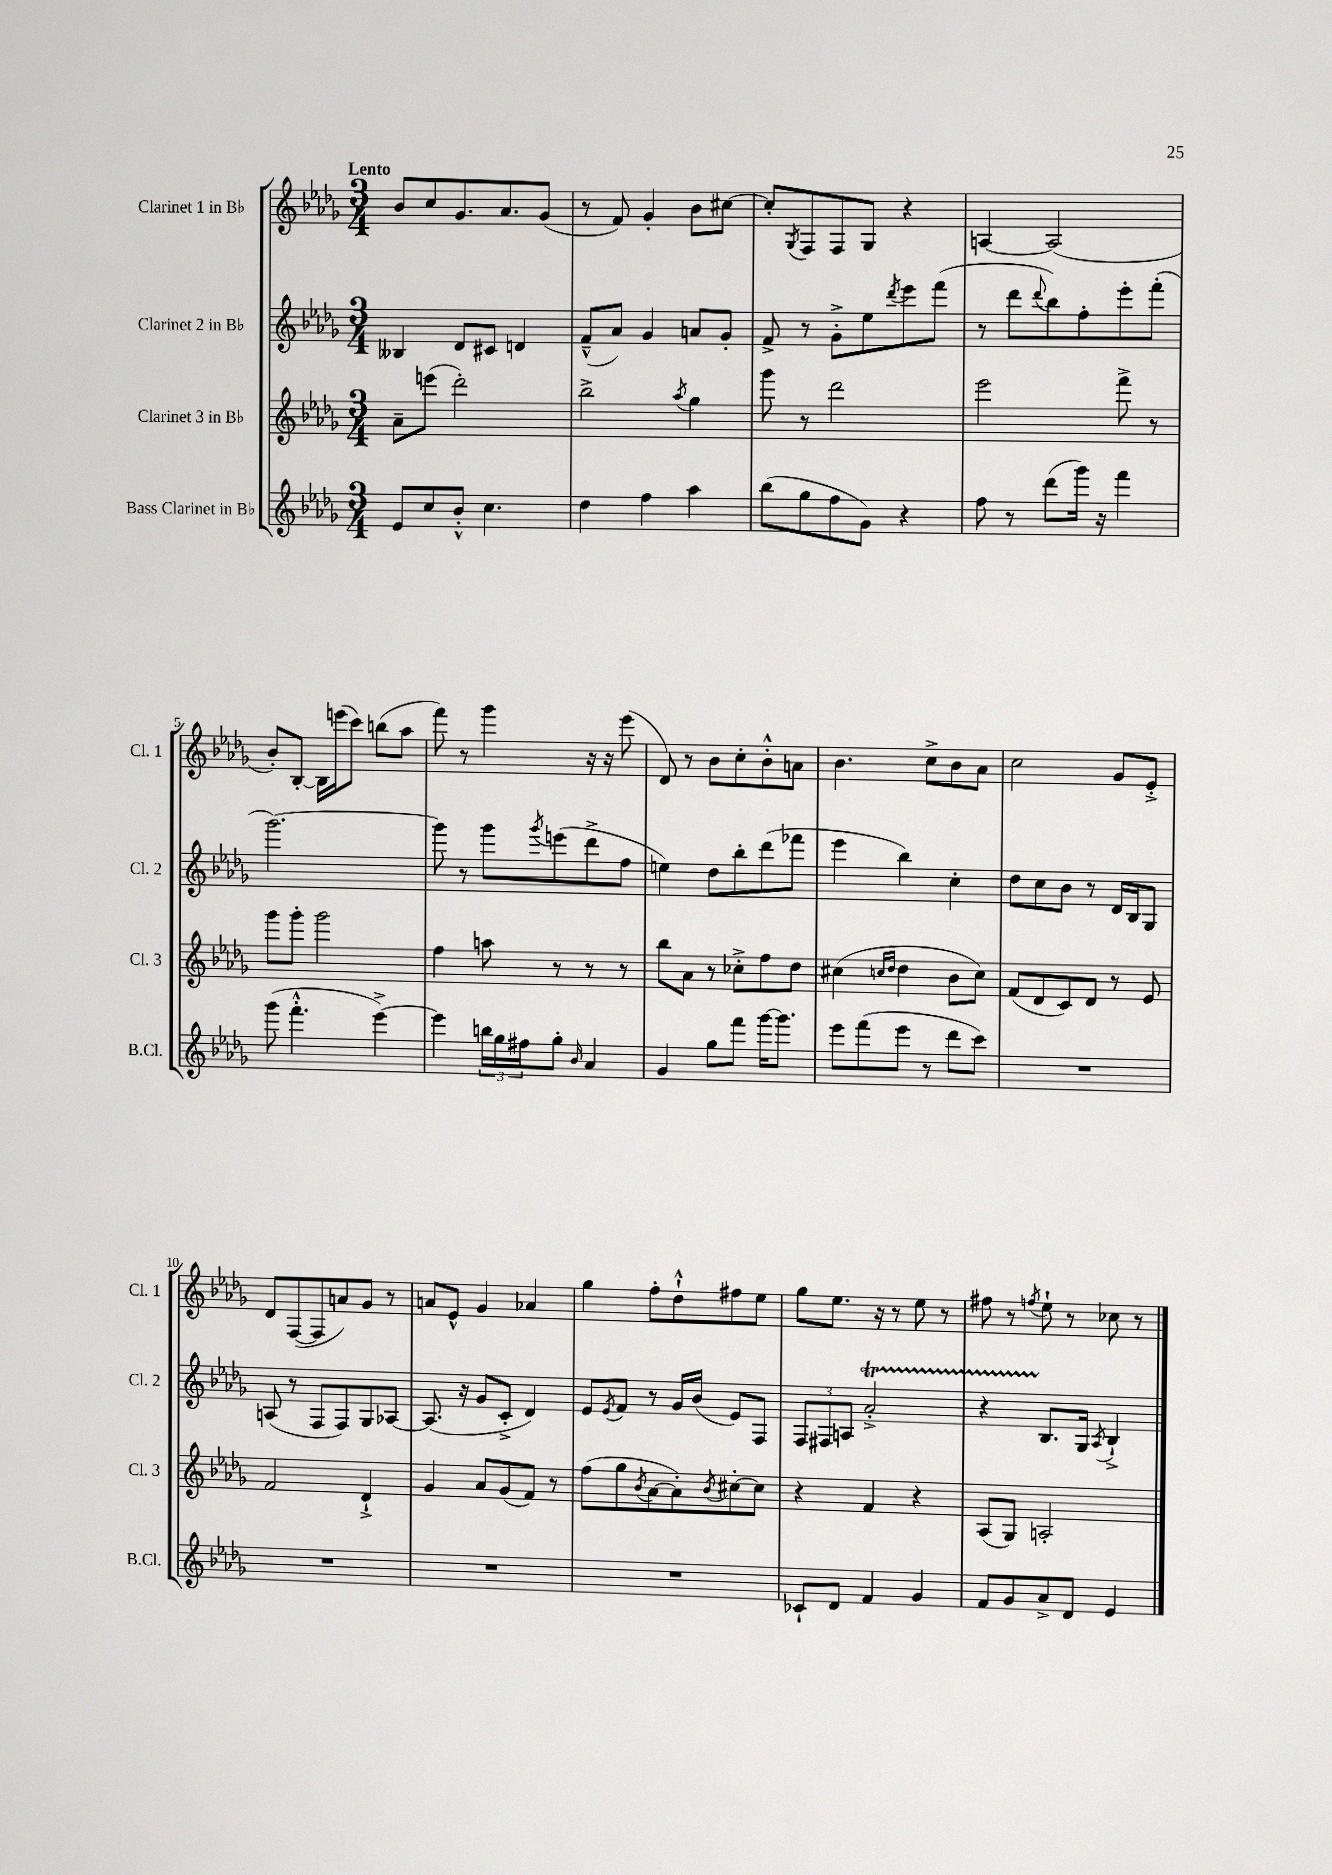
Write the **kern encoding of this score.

**kern	**kern	**kern	**kern
*staff4	*staff3	*staff2	*staff1
*clefG2	*clefG2	*clefG2	*clefG2
*k[b-e-a-d-g-]	*k[b-e-a-d-g-]	*k[b-e-a-d-g-]	*k[b-e-a-d-g-]
*M3/4	*M3/4	*M3/4	*M3/4
8e-	8a-~	4B--	8b-
8cc	(8eee	.	8cc
8b-'^^	2ddd-')	8d-	8.g-
4.cc	.	8c#	.
.	.	.	8.a-
.	.	4d	.
.	.	.	(8g-
=	=	=	=
4dd-	2bb-^	(8f~^^	8r
.	.	8a-)	8f)
4ff	.	4g-	4g-'
.	8qaa-	.	.
4aa-	4gg-	8a	8b-
.	.	8g-'	[8cc#
=	=	=	=
(8bb-	8ggg-	8f^	8cc#']
.	.	.	8qG-
8gg-	8r	8r	8F
8ff	2ddd-	8g-'^	8F
8g-)	.	8ee-	8G-
.	.	8qddd-	.
4r	.	8eee-	4r
.	.	(8fff	.
=	=	=	=
8ff	2eee-	8r	[4A
8r	.	8ddd-	.
.	.	8qqddd-	.
(8ddd-	.	8bb-)	(2A]
16ggg-)	.	8ff'	.
16r	.	.	.
4fff	8fff^	8eee-'	.
.	8r	(8fff'	.
=	=	=	=
(8ggg-	8ggg-	[2.ggg-)	8b-')
4.fff'^^	8ggg-'	.	[8B-'
.	2ggg-	.	16B-]
.	.	.	(16eee
.	.	.	8ccc)
[4eee-^)	.	.	(8bb
.	.	.	8aa-
=	=	=	=
4eee-]	4ff	8ggg-]	8fff)
.	.	8r	8r
24bb	8aa	8ggg-	4ggg-
24gg-	.	.	.
24ff#	.	.	.
.	.	8qggg-	.
8gg-'	8r	(8eee	.
16qqb-	.	.	.
4a-	8r	8ddd-^	16r
.	.	.	16r
.	8r	8ff	(8eee-
=	=	=	=
4g-	8bb-	4ee)	8d-)
.	8a-	.	8r
8gg-	8r	8dd-	8b-
8fff	8cc-'^	8bb-'	8cc'
[16ggg-	8ff	(8ddd-	8b-'^^
8.ggg-]	.	.	.
.	8dd-	8fff-	8a
=	=	=	=
8eee-	(4cc#	4eee-	4.b-
(8fff	.	.	.
.	16qqcc	.	.
.	16qqdd-	.	.
8eee-	4dd-	4bb-)	.
8r	.	.	8cc^
8ddd-	8b-	4cc'	8b-
8ccc)	8cc)	.	8a-
=	=	=	=
2.r	(8f	8dd-	2cc
.	8d-	8cc	.
.	8c)	8b-	.
.	8d-	8r	.
.	8r	16d-	8g-
.	.	16B-	.
.	8e-	8G-	8e-'^
=	=	=	=
2.r	2f	(8A	8d-
.	.	8r	([8F
.	.	8F	8F]
.	.	8F)	8a)
.	4d-`^	8G-	8g-
.	.	[8A-	8r
=	=	=	=
2.r	4g-	(8.A-]	8a
.	.	.	8e-^^
.	.	16r	.
.	8a-	8g-	4g-
.	(8g-	8c'^	.
.	8f)	4d-)	4a-
.	8r	.	.
=	=	=	=
2.r	(8ff	8e-	4gg-
.	.	8qe-	.
.	8gg-	8f	.
.	8qb-	.	.
.	[8a-	8r	8ff'
.	8a-'])	16g-	8dd-`^^
.	.	(16b-	.
.	8qb-	.	.
.	[8cc#'	8e-)	8ff#
.	8cc#]	8F	8ee-
=	=	=	=
8c-`	4r	12F	8gg-
.	.	12F#	.
8d-	.	.	8.ee-
.	.	12A	.
4f	4f	2a-'^	.
.	.	.	16r
.	.	.	8r
4g-	4r	.	8ee-
.	.	.	8r
=	=	=	=
8f	(8A-	4r	8ff#
8g-	8G-)	.	8r
.	.	.	8qff
8a-^	2A'	8.B-	8ee-`
8d-	.	.	8r
.	.	16G-	.
.	.	8qA-	.
4e-	.	4B-`^	8cc-
.	.	.	8r
==	==	==	==
*-	*-	*-	*-
